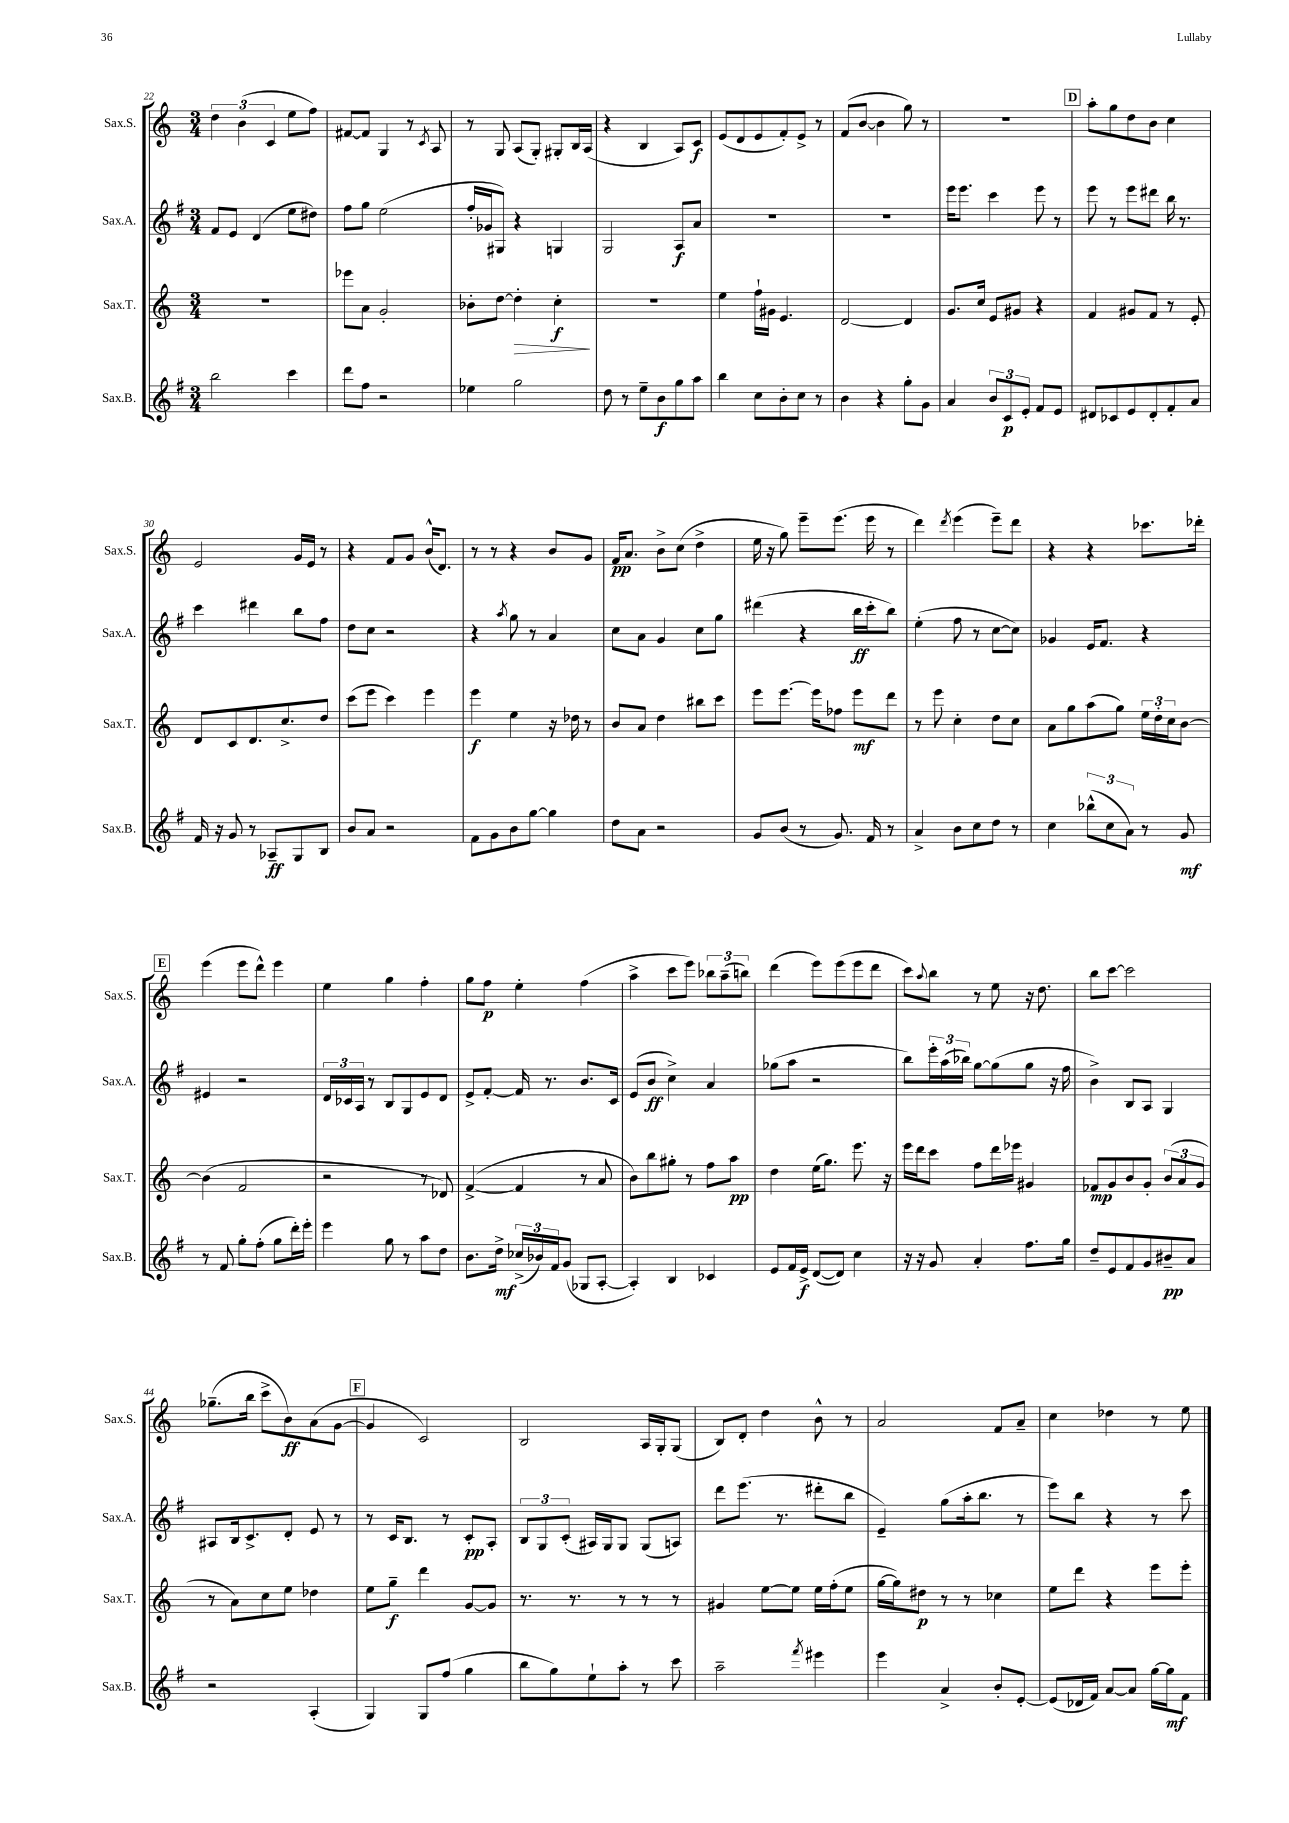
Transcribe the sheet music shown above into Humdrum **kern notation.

**kern	**dynam	**kern	**dynam	**kern	**dynam	**kern	**dynam
*part4	*part4	*part3	*part3	*part2	*part2	*part1	*part1
*staff4	*staff4	*staff3	*staff3	*staff2	*staff2	*staff1	*staff1
*I"Sax.B.	*	*I"Sax.T.	*	*I"Sax.A.	*	*I"Sax.S.	*
*I'Sax.B.	*	*I'Sax.T.	*	*I'Sax.A.	*	*I'Sax.S.	*
*clefG2	*	*clefG2	*	*clefG2	*	*clefG2	*
*k[f#]	*	*k[]	*	*k[f#]	*	*k[]	*
*M3/4	*	*M3/4	*	*M3/4	*	*M3/4	*
=22	=22	=22	=22	=22	=22	=22	=22
2bb\	.	2.r	.	8f#/L	.	6dd\	.
.	.	.	.	8e/J	.	.	.
.	.	.	.	.	.	(6b\	.
.	.	.	.	(4d/	.	.	.
.	.	.	.	.	.	6c/	.
4ccc\	.	.	.	8ee\L	.	8ee\L	.
.	.	.	.	8dd#X\J)	.	8ff\J)	.
=23	=23	=23	=23	=23	=23	=23	=23
8ddd\L	.	8eee-X\L	.	8ff#\L	.	[8f#X/L	.
8ff#\J	.	8a\J	.	8gg\J	.	8f#/J]	.
2r	.	2g'/	.	(2ee\	.	4G/	.
.	.	.	.	.	.	8r	.
.	.	.	.	.	.	8qc/	.
.	.	.	.	.	.	8A/	.
=24	=24	=24	=24	=24	=24	=24	=24
4ee-X\	.	8b-X'\L	.	16ff#'/LL	.	8r	.
.	.	.	.	16g-X/J	.	.	.
.	.	[8dd\J	.	8G#X/J)	.	8G/	.
!	!	!	!LO:HP:b	!	!	!	!
2gg\	.	4dd'\]	>	4r	.	(8A/L	.
.	.	.	.	.	.	8G'/J)	.
.	.	4cc'\	f	4Gn/	.	8G#X'/L	.
.	.	.	.	.	.	16B/L	.
.	.	.	.	.	.	(16A/JJ	.
.	.	.	]	.	.	.	.
=25	=25	=25	=25	=25	=25	=25	=25
8dd\	.	2.r	.	2G/	.	4r	.
8r	.	.	.	.	.	.	.
8ee~\L	.	.	.	.	.	4B/	.
8b\	f	.	.	.	.	.	.
8gg\	.	.	.	8A/L	f	8A/L)	.
8aa\J	.	.	.	8a/J	.	8c/J	f
=26	=26	=26	=26	=26	=26	=26	=26
4bb\	.	4ee\	.	2.r	.	(8e/L	.
.	.	.	.	.	.	8d/	.
8cc\L	.	16ff`\LL	.	.	.	8e/	.
.	.	16g#X\JJ	.	.	.	.	.
8b'\	.	4.e/	.	.	.	8f'/)	.
8cc\J	.	.	.	.	.	8e^/J	.
8r	.	.	.	.	.	8r	.
=27	=27	=27	=27	=27	=27	=27	=27
4b\	.	[2d/	.	2.r	.	(8f/L	.
.	.	.	.	.	.	[8b/J	.
4r	.	.	.	.	.	4b\]	.
8gg'\L	.	4d/]	.	.	.	8gg\)	.
8g\J	.	.	.	.	.	8r	.
=28	=28	=28	=28	=28	=28	=28	=28
4a/	.	8.g/L	.	16eee\KL	.	2.r	.
.	.	.	.	8.eee\J	.	.	.
.	.	16cc/Jk	.	.	.	.	.
12b/L	.	8e/L	.	4ccc\	.	.	.
12c/	p	.	.	.	.	.	.
.	.	8g#X/J	.	.	.	.	.
12e'/J	.	.	.	.	.	.	.
8f#/L	.	4r	.	8eee\	.	.	.
8e/J	.	.	.	8r	.	.	.
!!LO:REH:place=s1:t=D
=29	=29	=29	=29	=29	=29	=29	=29
8d#X/L	.	4f/	.	8eee\	.	8aa'\L	.
8c-X/	.	.	.	8r	.	8gg\	.
8e/	.	8g#X/L	.	8eee\L	.	8dd\	.
8d#'/	.	8f/J	.	8ddd#X\J	.	8b\J	.
8f#'/	.	8r	.	16bb\	.	4cc\	.
.	.	.	.	8.r	.	.	.
8a/J	.	8e'/	.	.	.	.	.
!!LO:LB:g=z
=30	=30	=30	=30	=30	=30	=30	=30
16f#/	.	8d/L	.	4ccc\	.	2e/	.
16r	.	.	.	.	.	.	.
8g/	.	8c/	.	.	.	.	.
8r	.	8.d/	.	4ddd#X\	.	.	.
8A-X~/L	ff	.	.	.	.	.	.
.	.	8.cc^/	.	.	.	.	.
8G/	.	.	.	8bb\L	.	16g/LL	.
.	.	.	.	.	.	16e/JJ	.
8B/J	.	8dd/J	.	8ff#\J	.	8r	.
=31	=31	=31	=31	=31	=31	=31	=31
8b/L	.	(8ccc\L	.	8dd\L	.	4r	.
8a/J	.	8eee\J	.	8cc\J	.	.	.
2r	.	4ccc\)	.	2r	.	8f/L	.
.	.	.	.	.	.	8g/J	.
.	.	4eee\	.	.	.	(16b^^/KL	.
.	.	.	.	.	.	8.d/J)	.
=32	=32	=32	=32	=32	=32	=32	=32
8f#\L	.	4eee\	f	4r	.	8r	.
8g\	.	.	.	.	.	8r	.
.	.	.	.	8qaa/	.	.	.
8b\	.	4ee\	.	8gg\	.	4r	.
[8gg\J	.	.	.	8r	.	.	.
4gg\]	.	16r	.	4a/	.	8b/L	.
.	.	16dd-X\	.	.	.	.	.
.	.	8r	.	.	.	8g/J	.
=33	=33	=33	=33	=33	=33	=33	=33
8dd\L	.	8b/L	.	8cc\L	.	16f/KL	pp
.	.	.	.	.	.	8.a/J	.
8a\J	.	8a/J	.	8a\J	.	.	.
2r	.	4dd\	.	4g/	.	8b^\L	.
.	.	.	.	.	.	(8cc\J	.
.	.	8bb#X\L	.	8cc\L	.	4dd^\	.
.	.	8ccc\J	.	8gg\J	.	.	.
=34	=34	=34	=34	=34	=34	=34	=34
8g/L	.	8eee\L	.	(4ddd#X\	.	16ee\	.
.	.	.	.	.	.	16r	.
(8b/J	.	[8.eee\J	.	.	.	8gg\)	.
8r	.	.	.	4r	.	8eee~\L	.
.	.	16eee\KL]	.	.	.	.	.
8.g/)	.	8ff-X\J	.	.	.	(8.eee\J	.
.	.	8eee\L	mf	16bb\LL	ff	.	.
16f#/	.	.	.	16ccc'\J	.	16eee\	.
8r	.	8ddd\J	.	8bb\J)	.	8r	.
=35	=35	=35	=35	=35	=35	=35	=35
4a^/	.	8r	.	(4ee'\	.	4ddd\)	.
.	.	8eee\	.	.	.	.	.
.	.	.	.	.	.	8qddd/	.
8b\L	.	4cc'\	.	8ff#\	.	(4eee\	.
8cc\	.	.	.	8r	.	.	.
8dd\J	.	8dd\L	.	[8cc\L	.	8eee~\L)	.
8r	.	8cc\J	.	8cc\J])	.	8ddd\J	.
=36	=36	=36	=36	=36	=36	=36	=36
4cc\	.	8a\L	.	4g-X/	.	4r	.
.	.	8gg\	.	.	.	.	.
(12bb-X^^\L	.	(8aa\	.	16e/KL	.	4r	.
.	.	.	.	8.f#/J	.	.	.
12cc\	.	.	.	.	.	.	.
.	.	8gg\J)	.	.	.	.	.
12a\J)	.	.	.	.	.	.	.
8r	.	24ee\LL	.	4r	.	8.ccc-X\L	.
.	.	24dd'\	.	.	.	.	.
.	.	24cc\J	.	.	.	.	.
8g/	mf	[8b\J	.	.	.	.	.
.	.	.	.	.	.	16ddd-X'\Jk	.
!!LO:LB:g=z
!!LO:REH:place=s1:t=E
=37	=37	=37	=37	=37	=37	=37	=37
8r	.	(4b\]	.	4e#X/	.	(4eee\	.
8f#/	.	.	.	.	.	.	.
8gg'\L	.	2f/	.	2r	.	8eee\L	.
(8ff#'\J	.	.	.	.	.	8ddd^^\J)	.
8gg\L	.	.	.	.	.	4eee\	.
16ddd'\L)	.	.	.	.	.	.	.
16eee'\JJ	.	.	.	.	.	.	.
=38	=38	=38	=38	=38	=38	=38	=38
4eee\	.	2r	.	24d/LL	.	4ee\	.
.	.	.	.	24c-X/	.	.	.
.	.	.	.	24A/JJ	.	.	.
.	.	.	.	8r	.	.	.
8gg\	.	.	.	8B/L	.	4gg\	.
8r	.	.	.	8G/	.	.	.
8aa\L	.	8r	.	8e/	.	4ff'\	.
8dd\J	.	8d-X/)	.	8d/J	.	.	.
=39	=39	=39	=39	=39	=39	=39	=39
8.b\L	.	([4f^/	.	8e^/L	.	8gg\L	.
.	.	.	.	[8f#'/J	.	8ff\J	p
16dd^\Jk	mf	.	.	.	.	.	.
(24cc-X^/LL	.	4f/]	.	16f#/]	.	4ee'\	.
24b-X/)	.	.	.	.	.	.	.
.	.	.	.	8.r	.	.	.
24f#/J	.	.	.	.	.	.	.
(8g/J	.	.	.	.	.	.	.
8G-X/L	.	8r	.	8.b/L	.	(4ff\	.
[8A'/J	.	8a/	.	.	.	.	.
.	.	.	.	16c/Jk	.	.	.
=40	=40	=40	=40	=40	=40	=40	=40
4A'/])	.	8b\L)	.	(8e/L	.	4aa^\	.
.	.	8bb\	.	8b/J	ff	.	.
4B/	.	8gg#X'\J	.	4cc^\)	.	8ccc\L	.
.	.	8r	.	.	.	8eee\J)	.
4c-X/	.	8ff\L	.	4a/	.	12bb-X\L	.
.	.	.	.	.	.	(12aa~\	.
.	.	8aa\J	pp	.	.	.	.
.	.	.	.	.	.	12bbn\J)	.
=41	=41	=41	=41	=41	=41	=41	=41
8e/L	.	4dd\	.	(8gg-X\L	.	(4ddd\	.
16f#/L	.	.	.	8aa\J	.	.	.
16e^/JJ	f	.	.	.	.	.	.
([8d/L	.	(16ee\KL	.	2r	.	8eee\L)	.
.	.	8.gg\J)	.	.	.	.	.
8d/J])	.	.	.	.	.	(8eee\	.
4cc\	.	8.eee\	.	.	.	8eee\	.
.	.	.	.	.	.	8ddd\J	.
.	.	16r	.	.	.	.	.
=42	=42	=42	=42	=42	=42	=42	=42
16r	.	16eee\LL	.	8bb\L)	.	8ccc\L)	.
16r	.	16ddd\J	.	.	.	.	.
.	.	.	.	.	.	8qqaa/	.
8g/	.	8ccc\J	.	24eee'\L	.	8bb\J	.
.	.	.	.	(24aa\	.	.	.
.	.	.	.	24bb-X\JJ)	.	.	.
4a'/	.	8ff\L	.	[8gg\L	.	8r	.
.	.	16ddd\L	.	(8gg\]	.	8ee\	.
.	.	16eee-X\JJ	.	.	.	.	.
8.ff#\L	.	4g#X/	.	8gg\J	.	16r	.
.	.	.	.	.	.	8.dd\	.
.	.	.	.	16r	.	.	.
16gg\Jk	.	.	.	16ff#\	.	.	.
=43	=43	=43	=43	=43	=43	=43	=43
8dd~/L	.	8f-X/L	mp	4b^\)	.	8bb\L	.
8e/	.	8g/	.	.	.	[8ccc\J	.
8f#/	.	8b/	.	8B/L	.	2ccc\]	.
8g/	.	8g'/J	.	8A/J	.	.	.
8b#X~/	pp	(12b/L	.	4G/	.	.	.
.	.	12a/	.	.	.	.	.
8a/J	.	.	.	.	.	.	.
.	.	12g/J	.	.	.	.	.
!!LO:LB:g=z
=44	=44	=44	=44	=44	=44	=44	=44
2r	.	8r	.	8A#X/L	.	(8.gg-X~\L	.
.	.	8a\L)	.	16B/k	.	.	.
.	.	.	.	8.c^/	.	16bb\Jk	.
.	.	8cc\	.	.	.	8ccc^\L	.
.	.	8ee\J	.	8d'/J	.	8b\)	ff
(4A'/	.	4dd-X\	.	8e/	.	(8a\	.
.	.	.	.	8r	.	[8g\J	.
!!LO:REH:place=s1:t=F
=45	=45	=45	=45	=45	=45	=45	=45
4G/)	.	8ee\L	.	8r	.	4g/]	.
.	.	8gg~\J	f	16c/KL	.	.	.
.	.	.	.	8.B/J	.	.	.
8G/L	.	4ddd\	.	.	.	2c/)	.
(8ff#/J	.	.	.	8r	.	.	.
4gg\	.	[8g/L	.	8c'/L	pp	.	.
.	.	8g/J]	.	8A'/J	.	.	.
=46	=46	=46	=46	=46	=46	=46	=46
8bb\L	.	8.r	.	12B/L	.	2B/	.
.	.	.	.	12G/	.	.	.
8gg\)	.	.	.	.	.	.	.
.	.	.	.	(12c'/J	.	.	.
.	.	8.r	.	.	.	.	.
8ee`\	.	.	.	16A#X/LL)	.	.	.
.	.	.	.	16G/J	.	.	.
8aa'\J	.	8r	.	8G/J	.	.	.
8r	.	8r	.	(8G/L	.	16A/LL	.
.	.	.	.	.	.	16G'/J	.
8ccc\	.	8r	.	8An/J)	.	(8G/J	.
=47	=47	=47	=47	=47	=47	=47	=47
2aa~\	.	4g#X/	.	8ddd\L	.	8B/L)	.
.	.	.	.	(8.eee\J	.	8d'/J	.
.	.	[8ee\L	.	.	.	4dd\	.
.	.	.	.	8.r	.	.	.
.	.	8ee\J]	.	.	.	.	.
8qfff#/	.	.	.	.	.	.	.
4eee#X\	.	16ee\LL	.	8ddd#X'\L	.	8b^^\	.
.	.	(16ff'\J	.	.	.	.	.
.	.	8ee\J	.	8bb\J	.	8r	.
=48	=48	=48	=48	=48	=48	=48	=48
4eee\	.	[16gg\LL	.	4e~/)	.	2a/	.
.	.	16gg\J])	.	.	.	.	.
.	.	8dd#X\J	p	.	.	.	.
4a^/	.	8r	.	(8gg\L	.	.	.
.	.	8r	.	16aa'\k	.	.	.
.	.	.	.	8.bb\J	.	.	.
8b'/L	.	4cc-X\	.	.	.	8f/L	.
[8e'/J	.	.	.	8r	.	8a~/J	.
=49	=49	=49	=49	=49	=49	=49	=49
(8e/L]	.	8ee\L	.	8eee\L)	.	4cc\	.
16d-X/L	.	8ddd\J	.	8bb\J	.	.	.
16f#/JJ)	.	.	.	.	.	.	.
[8a/L	.	4r	.	4r	.	4dd-X\	.
8a/J]	.	.	.	.	.	.	.
[16gg\LL	.	8eee\L	.	8r	.	8r	.
16gg\J]	mf	.	.	.	.	.	.
8f#\J	.	8eee'\J	.	8ccc\	.	8ee\	.
==	==	==	==	==	==	==	==
*-	*-	*-	*-	*-	*-	*-	*-
